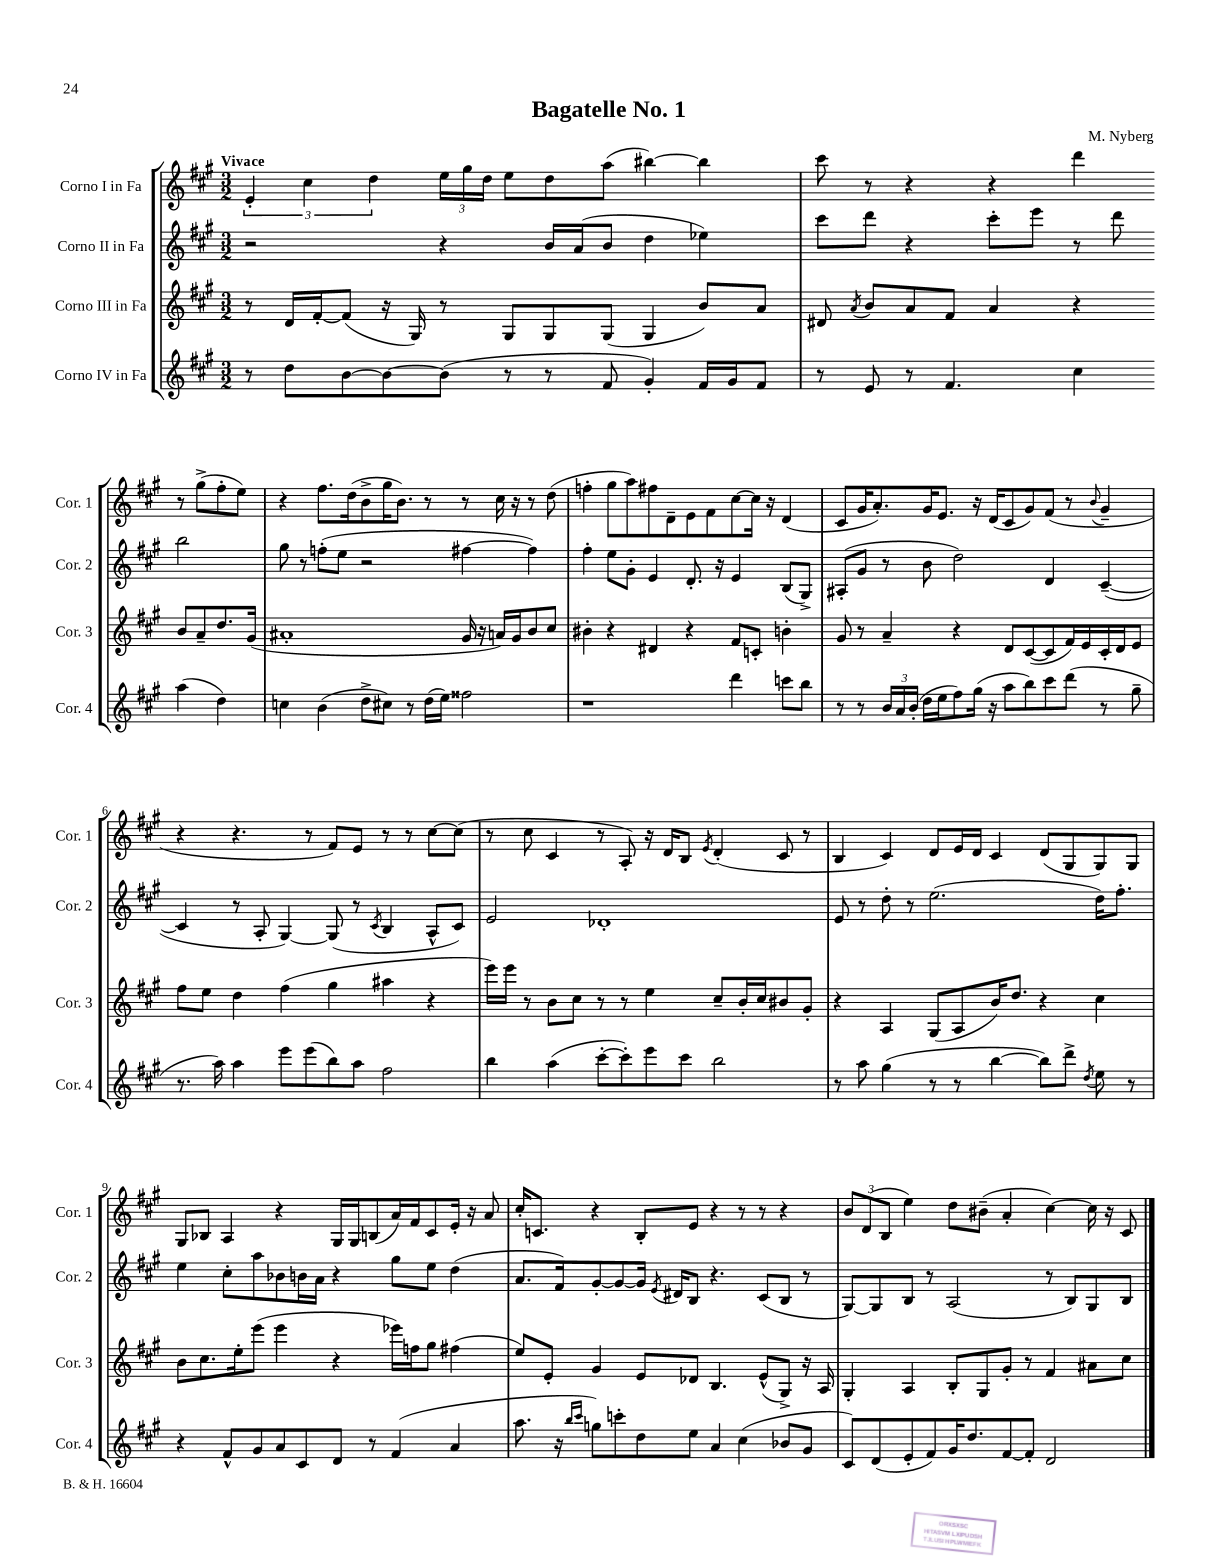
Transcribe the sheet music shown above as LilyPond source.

\header { title = "Bagatelle No. 1" composer = "M. Nyberg" }
<<
\new StaffGroup <<
\new Staff = "s0" \with { instrumentName = "Corno I in Fa" shortInstrumentName = "Cor. 1" } {
    \clef treble \key a \major \numericTimeSignature \time 3/2 \tempo "Vivace"
    \autoBeamOff \tuplet 3/2 { e'4-. cis''4 d''4 } \tuplet 3/2 { e''16[ gis''16 d''16] } e''8[ d''8 a''8]( bis''4~) bis''4 |
    cis'''8 r8 r4 r4 d'''4 r8 gis''8[->( fis''8-. e''8]) |
    r4 fis''8.[ d''16( b'8-> gis''16 b'8.]) r8 r8 cis''16 r16 r8 d''8( |
    f''4-. gis''8[ a''8) fis''8 d'8-- e'8 fis'8 cis''8~ cis''16] r16 d'4( |
    cis'8[ gis'16 a'8.-.) gis'16 e'8.] r16 d'16[( cis'8 gis'8) fis'8]( r8 \appoggiatura { b'8 } gis'4-- |
    r4 r4. r8 fis'8[) e'8] r8 r8 cis''8[~ cis''8]( |
    r8 cis''8 cis'4 r8 a8-.) r16 d'16[ b8] \acciaccatura { e'8 } d'4-.( cis'8 r8 |
    b4 cis'4) d'8[ e'16 d'16] cis'4 d'8[( gis8 gis8) gis8] |
    gis8[ bes8] a4 r4 gis16[ gis16 b8( a'16) fis'16 cis'8 e'16]-. r16 a'8 |
    cis''16[-. c'8.] r4 b8[-. e'8] r4 r8 r8 r4 |
    \tuplet 3/2 { b'8[ d'8( b8] } e''4) d''8[ bis'8]--( a'4-. cis''4~) cis''16 r16 cis'8 \bar "|." |
}
\new Staff = "s1" \with { instrumentName = "Corno II in Fa" shortInstrumentName = "Cor. 2" } {
    \clef treble \key a \major \numericTimeSignature \time 3/2
    \autoBeamOff r2 r4 b'16[ a'16( b'8] d''4 ees''4) |
    cis'''8[ d'''8] r4 cis'''8[-. e'''8] r8 d'''8 b''2 |
    gis''8 r8 f''8[-.( e''8] r2 fis''4~ fis''4) |
    fis''4-. e''8[ gis'8]-. e'4 d'8.-. r16 e'4 b8[( gis8]->) |
    ais8[-.( gis'8] r8 b'8 d''2) d'4 cis'4~--( |
    cis'4 r8 a8-. gis4~) gis8( r8 \acciaccatura { cis'8 } b4 a8[-^ cis'8]) |
    e'2 des'1-. |
    e'8 r8 d''8-. r8 e''2.( d''16[) fis''8.]-. |
    e''4 cis''8[-. a''8 bes'8 b'16 a'16] r4 gis''8[ e''8] d''4( |
    a'8.[ fis'16) gis'8~-. gis'8~ gis'16] \acciaccatura { e'8 } dis'16[ b8] r4. cis'8[( b8] r8 |
    gis8[~) gis8 b8] r8 a2( r8 b8[) gis8 b8] \bar "|." |
}
\new Staff = "s2" \with { instrumentName = "Corno III in Fa" shortInstrumentName = "Cor. 3" } {
    \clef treble \key a \major \numericTimeSignature \time 3/2
    \autoBeamOff r8 d'16[ fis'16~-. fis'8]( r16 gis16) r8 gis8[ gis8 gis8]( gis4 b'8[) a'8] |
    dis'8 \acciaccatura { a'8 } b'8[ a'8 fis'8] a'4 r4 b'8[ a'8-- d''8. gis'16]( |
    ais'1-. gis'16 r16 a'16[) gis'16 b'8 cis''8] |
    bis'4-. r4 dis'4 r4 fis'8[ c'8]-. b'4-. |
    gis'8 r8 a'4-- r4 d'8[ cis'8~( cis'8 fis'16) e'16 cis'16-. d'16 e'8] |
    fis''8[ e''8] d''4 fis''4( gis''4 ais''4 r4 |
    e'''16[) e'''16] r8 b'8[ cis''8] r8 r8 e''4 cis''8[-- b'16-. cis''16 bis'8 gis'8]-. |
    r4 a4 gis8[( a8 b'16) d''8.] r4 cis''4 |
    b'8[ cis''8. e''16-. e'''8]( e'''4 r4 ees'''16[) f''16 gis''8] fis''4( |
    e''8[) e'8]-. gis'4 e'8[ des'8] b4. e'8[-^( gis8]->) r16 a16 |
    gis4-. a4 b8[-. gis8 gis'8]-. r8 fis'4 ais'8[ cis''8] \bar "|." |
}
\new Staff = "s3" \with { instrumentName = "Corno IV in Fa" shortInstrumentName = "Cor. 4" } {
    \clef treble \key a \major \numericTimeSignature \time 3/2
    \autoBeamOff r8 d''8[ b'8~ b'8~ b'8]( r8 r8 fis'8 gis'4-.) fis'16[ gis'16 fis'8] |
    r8 e'8 r8 fis'4. cis''4 a''4( d''4) |
    c''4 b'4( d''8[-> cis''8]) r8 d''16[( e''16]) fisis''2 |
    r1 d'''4 c'''8[ b''8] |
    r8 r8 \tuplet 3/2 { b'16[ a'16 b'16]-.( } d''16[ e''16 fis''8) gis''16]( r16 a''8[ b''8) cis'''8 d'''8]( r8 gis''8-- |
    r8. a''16) a''4 e'''8[ e'''8( b''8) a''8] fis''2 |
    b''4 a''4( cis'''8[~-. cis'''8-.) e'''8 cis'''8] b''2 |
    r8 a''8 gis''4( r8 r8 b''4~ b''8[) d'''8]-> \acciaccatura { d''8 } e''8 r8 |
    r4 fis'8[-^ gis'8 a'8 cis'8 d'8] r8 fis'4( a'4 |
    a''8. r16 \grace { b''16[ cis'''16] } g''8[) c'''8-. d''8 e''8] a'4 cis''4( bes'8[ gis'8] |
    cis'8[) d'8( e'8-. fis'8) gis'16 d''8. fis'8~ fis'8]-. d'2 \bar "|." |
}
>>
>>
